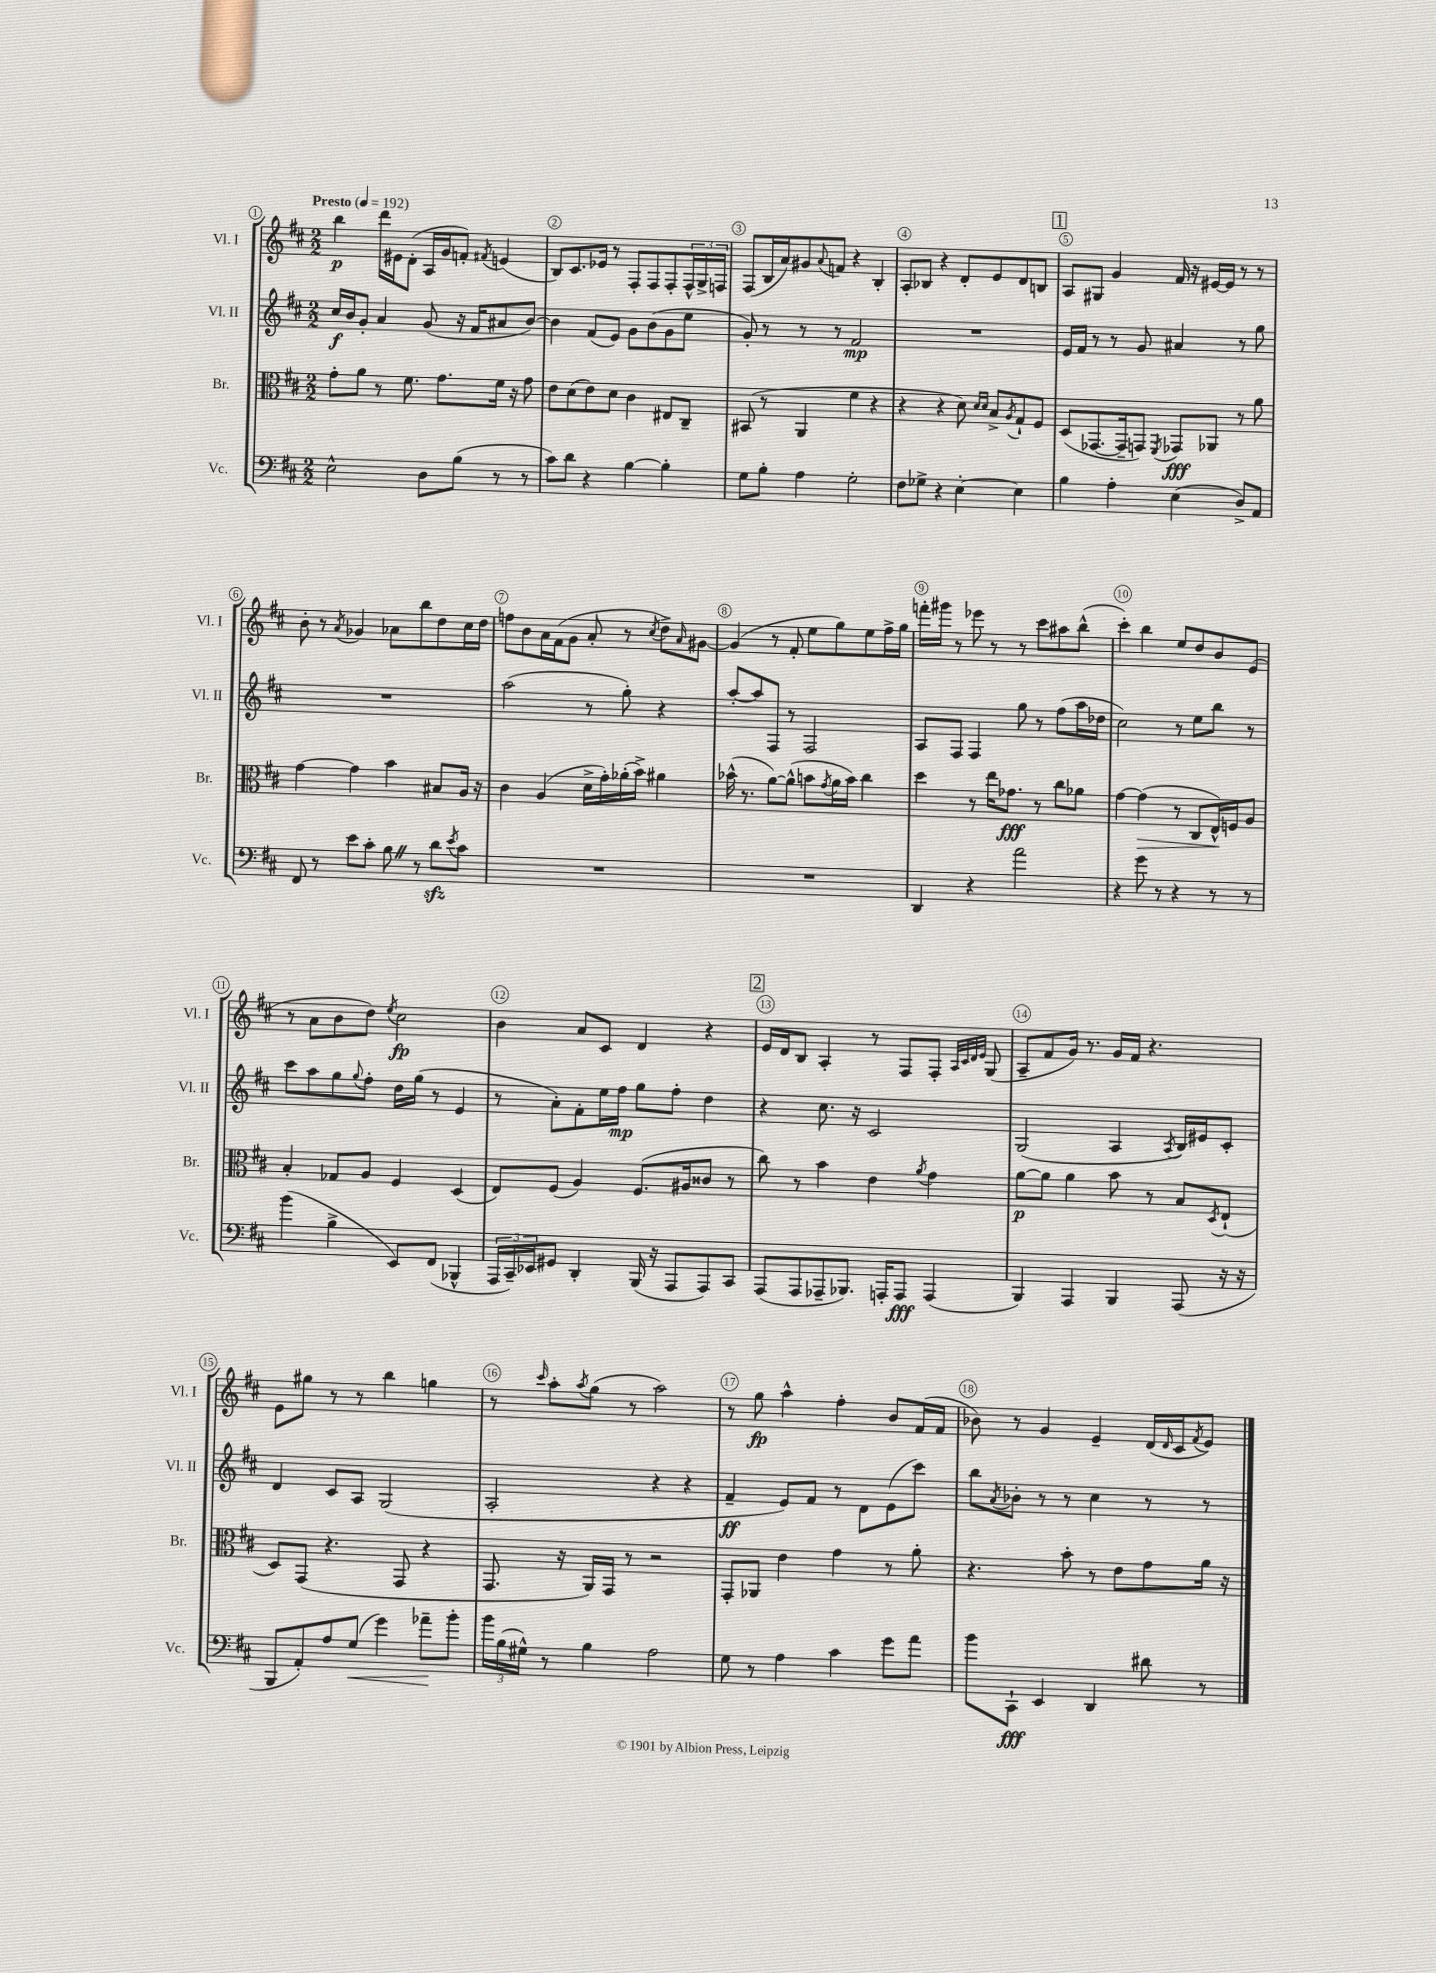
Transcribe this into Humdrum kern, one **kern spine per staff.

**kern	**kern	**kern	**kern
*staff4	*staff3	*staff2	*staff1
*clefF4	*clefC3	*clefG2	*clefG2
*k[f#c#]	*k[f#c#]	*k[f#c#]	*k[f#c#]
*M2/2	*M2/2	*M2/2	*M2/2
*MM192	*MM192	*MM192	*MM192
2E^^	8g'	16cc#	4bb
.	.	16b	.
.	8a	8g'	.
.	8r	4a	16ddd
.	.	.	16e#
.	8.f#	.	(8d'
8D	.	(8g	16A
.	8.g	.	16g
(8B	.	16r	8f')
.	.	16f#	.
.	.	.	8qf#
8r	16f#	8a#	(4e
.	16r	.	.
8r	8g	[8b)	.
=	=	=	=
8c#)	8e	4b]	8B)
8d	(8d	.	8.c#
4r	8e)	(8f#	.
.	.	.	16e-
.	8d	8e)	8r
[4B	4c#	8g	8F#'
.	.	(8b	8F#
4B']	8E#	8g	8F#'
.	8C#~	8ee	24F#^^
.	.	.	24G^
.	.	.	24F
=	=	=	=
8G	(8BB#	8g')	(8F#
8B'	8r	8r	16B
.	.	.	16a)
4A	4AA	8r	8g#
.	.	.	8qqa
.	.	8r	8f
2G'	4f#	2f#	4r
.	4r	.	4B'
=	=	=	=
8F#	4r	1r	8A'
8G-^	.	.	8B-
4r	4r	.	4r
[4E'	8d)	.	8d'
.	16qqd	.	.
.	16qqd	.	.
.	8B^	.	8e
.	8qA	.	.
4E]	8G`	.	8d
.	8F#	.	8B
=	=	=	=
4B	(8D	16e	8A
.	.	16f#	.
.	[8.GG-	8r	8G#
4A'	.	8r	4g
.	16GG-~]	.	.
.	8GG)	8g	.
.	8qFF#	.	.
(4E	8GG-	4a#	16f#
.	.	.	16r
.	8AA-	.	[16e#
.	.	.	16e#]
8D^)	8r	8r	8r
8AA	8a	8gg	8r
=	=	=	=
8FF#	[4g	1r	8b'
8r	.	.	8r
.	.	.	8qa
8e	4g]	.	4g-
8c#'	.	.	.
8B	4b	.	8a-
8r	.	.	8bb
8d	8B#	.	8dd
8qe	.	.	.
8c#	16A	.	16cc#
.	16r	.	16dd
=	=	=	=
1r	4c#	(2aa	8ff
.	.	.	8b
.	(4A	.	16a
.	.	.	(16f#
.	.	.	8g
.	16d^	8r	8a'
.	16g')	.	.
.	(16a-'	8gg')	8r
.	16b^)	.	.
.	.	.	8qcc#
.	4a#	4r	8dd^)
.	.	.	16qqa
.	.	.	[8g#
=	=	=	=
1r	(16b-^^	[8aa'	(4g#]
.	8.r	.	.
.	.	8aa]	.
.	[8a)	8F#	8r
.	(8a^^]	8r	8f#'
.	8b	2F#	8ee
.	8qg	.	.
.	16a	.	8gg)
.	16b)	.	.
.	4cc#	.	8ee
.	.	.	16ff#^
.	.	.	16gg
=	=	=	=
4DD	4dd	8A	16fff'
.	.	.	16ggg#
.	.	8F#	8r
4r	8r	4F#	8eee-
.	16ee	.	8r
.	8.g-	.	.
2a	.	8gg	8r
.	8r	8r	8ccc#
.	8cc#	(8ff#	8aa#
.	8a-	16aa	(8bb^^
.	.	16dd-	.
=	=	=	=
4r	[4g	2cc#)	4ccc#')
8g	(4g]	.	4bb
8r	.	.	.
4r	8r	8r	8ee
.	8C#	8ee	8dd
8r	16E^^)	8bb	8b
.	16F	.	.
8r	8A	8r	(8e
=	=	=	=
(4b	4B'	8ccc#	8r
.	.	8aa	8a
4B^	8G-	8gg	8b
.	.	8qqgg	.
.	8A	8ff#'	8dd)
.	.	.	8qee
8EE)	4F#	16dd	2cc#
.	.	(16gg	.
(8FF#	.	8r	.
4BBB-^^	(4D	4e	.
=	=	=	=
24AAA	8E)	8r	4b
24CC#~)	.	.	.
24EE-	.	.	.
8GG#	(8F#	8a')	.
4DD'	4A)	8f#'	8a
.	.	16ee	8c#
.	.	16ff#	.
(16BBB	(8.F#	8gg	4d
16r	.	.	.
8AAA	.	8ff#'	.
.	16A#	.	.
8AAA)	8c##	4dd	4r
8CC#	8r	.	.
=	=	=	=
(8AAA	8cc#)	4r	16e
.	.	.	16d
8AAA	8r	.	8B
8AAA-~	4b	8.cc#	4A'
8.BBB-)	.	.	.
.	.	16r	.
.	4e	2c#	8r
16AAA'	.	.	.
8AAA	.	.	8F#
.	8qa	.	.
(4AAA	4g	.	8F#'
.	.	.	32qqA
.	.	.	32qqc#
.	.	.	32qqd
.	.	.	32qqe
.	.	.	(8G
=	=	=	=
4BBB)	[8a	(2G	8A~
.	8a]	.	8f#
4AAA	4a	.	16g)
.	.	.	8.r
4BBB	8b	4A	16g
.	.	.	16f#
.	8r	.	4.r
.	.	8qA	.
(8AAA	8B	16B)	.
.	.	16e#	.
.	8qD	.	.
16r	(8E`	8c#'	.
16r	.	.	.
=	=	=	=
8BBB	8D)	4d	8e
8AA')	(8GG	.	8gg#
8A	4.r	8c#	8r
(8G	.	8A	8r
4g)	.	(2G	4bb
.	8GG	.	.
8a-~	4r	.	4gg
8b'	.	.	.
=	=	=	=
24b	8.GG	2A'	8r
(24B	.	.	.
24G#^^)	.	.	.
.	.	.	16qqccc#
8r	.	.	8aa'
.	16r	.	.
.	.	.	8qaa
4B	16AA)	.	(8gg
.	16GG	.	.
.	8r	.	8r
2A	2r	4r	2aa)
.	.	4r	.
=	=	=	=
8G	8GG'	4f#~	8r
8r	8AA-	.	8gg
4A	4e	8e)	4aa^^
.	.	8f#	.
4c#	4g	8r	4ff#'
.	.	8d	.
8g	8r	(8e	8b
8a	8a'	8ccc#)	(16f#
.	.	.	16f#
=	=	=	=
8b	4.r	8bb	8b-)
.	.	8qa	.
8CC#`	.	8b-'	8r
4EE	.	8r	4g
.	8b'	8r	.
4DD	8r	4cc#	4e~
.	8e	.	.
8d#	8g	8r	(16d
.	.	.	16qqd
.	.	.	16c#
.	.	.	8qf#
8r	16a	8r	8e)
.	16r	.	.
==	==	==	==
*-	*-	*-	*-
